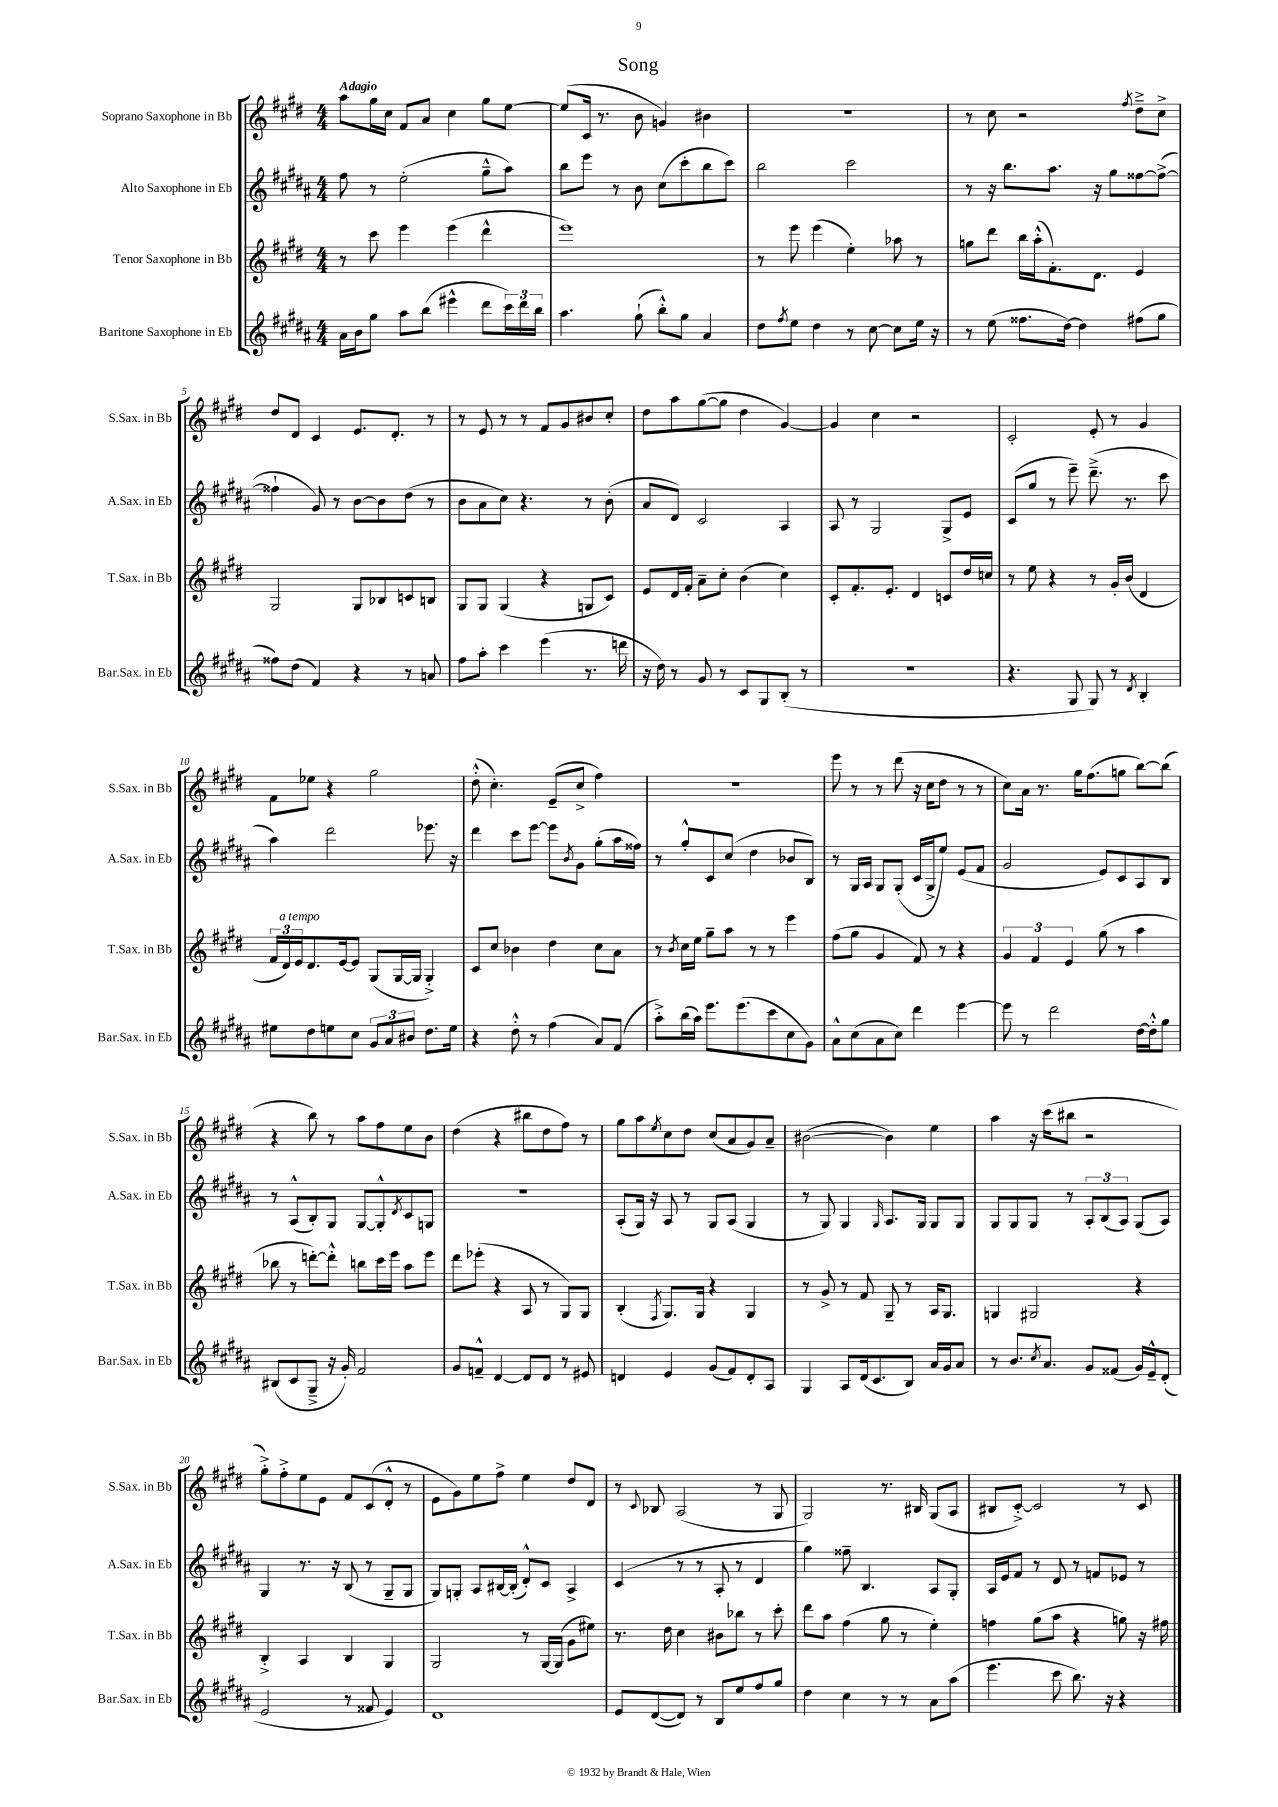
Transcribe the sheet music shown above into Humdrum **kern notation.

**kern	**kern	**kern	**kern
*part4	*part3	*part2	*part1
*staff4	*staff3	*staff2	*staff1
*I"Baritone Saxophone in Eb	*I"Tenor Saxophone in Bb	*I"Alto Saxophone in Eb	*I"Soprano Saxophone in Bb
*I'Bar.Sax. in Eb	*I'T.Sax. in Bb	*I'A.Sax. in Eb	*I'S.Sax. in Bb
*clefG2	*clefG2	*clefG2	*clefG2
*k[f#c#g#d#a#]	*k[f#c#g#d#]	*k[f#c#g#d#a#]	*k[f#c#g#d#]
*M4/4	*M4/4	*M4/4	*M4/4
=1	=1	=1	=1
!	!	!	!LO:TX:a:B:t=Adagio
16a#\LL	8r	8ff#\	8aa\L
16b\J	.	.	.
8gg#\J	8ccc#\	8r	16gg#\L
.	.	.	16cc#\JJ
8aa#\L	4eee\	(2ee'\	8f#/L
(8bb\J	.	.	8a/J
4eee#X^^\	(4eee\	.	4cc#\
8ddd#\L	4ddd#^^\	8gg#~^^\L	8gg#\L
24ccc#\L)	.	8aa#\J)	[8ee\J
24ddd#\	.	.	.
24bb\JJ	.	.	.
=2	=2	=2	=2
4.aa#\	1eee)	8bb\L	(8ee/L]
.	.	8eee\J	16c#/Jk
.	.	.	8.r
.	.	8r	.
(8gg#`\	.	8b\	8b\
8bb'^^\L)	.	(8cc#\L	4gn/)
8gg#\J	.	8ccc#'\	.
4a#/	.	8bb\	4b#X\
.	.	8ccc#\J)	.
=3	=3	=3	=3
8dd#\L	8r	2bb\	1r
8qff#/	.	.	.
8ee\J	8eee\	.	.
4dd#\	(4eee\	.	.
8r	4ee'\)	2ccc#\	.
[8cc#\	.	.	.
8cc#\L]	8aa-X\	.	.
16ee\Jk	8r	.	.
16r	.	.	.
=4	=4	=4	=4
8r	8ggn\L	8r	8r
(8ee\	8ddd#\J	16r	8cc#\
.	.	8.bb\L	.
8.ff##X\L	16bb\LL	.	2r
.	(16aa'^^\J	.	.
.	8.f#'\)	8.aa#\J	.
[16dd#\Jk)	.	.	.
4dd#\]	.	.	.
.	8.d#\J	16r	.
.	.	8gg#\L	.
.	.	.	8qff#/
(8ff#X\L	4e/	[8ff##X\	8dd#~^\L
8gg#\J	.	(8ff##^\J_	8cc#^\J
!!LO:LB:g=z
=5	=5	=5	=5
8ff##X\L)	2G#/	4ff##X`\]	8dd#/L
(8dd#\J	.	.	8d#/J
4f#/)	.	8g#/)	4c#/
.	.	8r	.
4r	8G#/L	[8b\L	8.e/L
.	8B-X/	8b\]	.
.	.	.	8.d#'/J
8r	8cn/	(8dd#\J	.
8an/	8Bn/J	8r	8r
=6	=6	=6	=6
8ff#\L	8G#/L	8b\L	8r
8aa#'\J	8G#/J	8a#\	8e/
4ccc#\	(4G#/	8cc#\J)	8r
.	.	4.r	8r
(4eee\	4r	.	8f#/L
.	.	.	8g#/
8.r	8Gn/L	8r	8b#X/
.	8c#/J)	(8b'\	8cc#'/J
16dddn\	.	.	.
=7	=7	=7	=7
16r	8e/L	8a#/L	8dd#\L
16dd#\)	.	.	.
8r	16d#/L	8d#/J)	8aa\
.	16f#'/JJ	.	.
8g#/	8a~\L	2c#/	([8gg#\
8r	8cc#'\J	.	8gg#\J]
8c#/L	(4b\	.	4dd#\
8G#/	.	.	.
(8B'/J	4cc#\)	4A#/	[4g#/)
8r	.	.	.
=8	=8	=8	=8
1r	8c#'/L	8A#/	4g#/]
.	8.f#'/	8r	.
.	.	2G#/	4cc#\
.	8.e'/J	.	.
.	4d#/	.	2r
.	8cn/L	8G#^/L	.
.	16dd#/L	8e/J	.
.	16ccn/JJ	.	.
=9	=9	=9	=9
4.r	8r	(8c#/L	2c#'/
.	8ee\	8gg#/J	.
.	4r	8r	.
8G#/	.	8eee~\)	.
8G#/)	8r	(8.ddd#~^\	8e'/
8r	16g#'/LL	.	8r
.	(16b/JJ	8.r	.
8qd#/	.	.	.
4B'/	4d#/	.	4g#/
.	.	8ccc#\	.
!!LO:LB:g=z
=10	=10	=10	=10
8ee#X\L	24f#/LL	4aa#\)	8f#\L
!	!LO:TX:a:i:t=a tempo	!	!
.	24d#/)	.	.
.	24e/J	.	.
8dd#\	8.d#/	.	8ee-X\J
8een\	.	2ddd#\	4r
.	[16e/k	.	.
8cc#\J	8e/J]	.	.
12g#/L	(8G#/L	.	2gg#\
12a#/	.	.	.
.	[16G#/L	.	.
12b#X/J	.	.	.
.	16G#/JJ]	.	.
8.dd#\L	4G#'^/)	8.eee-X\	.
16ee\Jk	.	16r	.
=11	=11	=11	=11
4r	8c#/L	4ddd#\	(8dd#'^^\
.	8cc#/J	.	4.cc#'\)
8dd#'^^\	4b-X\	8ccc#\L	.
8r	.	[8eee\J	.
(4ff#\	4dd#\	8eee\L]	(8e~/L
.	.	8qb/	.
.	.	8g#\J	8cc#^/J
8a#/L)	8cc#\L	(8gg#'\L	4ff#\)
(8f#/J	8a\J	16aa#\L	.
.	.	16ff##X\JJ)	.
=12	=12	=12	=12
8aa#'^\L)	8r	8r	1r
.	8qb/	.	.
(16bb\L	16cc#\LL	8gg#'^^/L	.
16aa#\JJ)	16ee\JJ	.	.
8.eee\L	8gg#~\L	8c#/	.
.	8aa\J	(8cc#/J	.
(8.eee\	.	.	.
.	8r	4dd#\	.
8ccc#\	8r	.	.
8cc#\	4eee\	8b-X/L	.
8g#\J)	.	8B/J)	.
=13	=13	=13	=13
8a#^^\L	(8ff#\L	8r	8eee\
(8cc#\	8gg#\J	16G#/LL	8r
.	.	16A#/JJ	.
8a#\	4g#/	8G#/L	8r
8cc#\J)	.	(8G#'/J	(8ddd#\
4ddd#\	8f#/)	16c#/LL	16r
.	.	16G#^/J	16cc#\KL
.	8r	8ee/J)	8dd#\J
[4eee\	4r	(8e/L	8r
.	.	8f#/J	8r
=14	=14	=14	=14
8eee\]	6g#/	2g#/	8cc#\L)
8r	.	.	16a\Jk
.	6f#/	.	.
.	.	.	8.r
2ddd#\	.	.	.
.	6e/	.	.
.	.	.	16gg#\KL
.	.	.	(8.ff#\
.	(8gg#\	8e/L)	.
.	8r	8c#/	8ggn\J
[16dd#\LL	4aa\	8A#/	[8bb\L)
16dd#'^^\J]	.	.	.
8gg#\J	.	8B/J	(8bb\J]
!!LO:LB:g=z
=15	=15	=15	=15
(8B#X/L	8bb-X\	8r	4r
8c#/	8r	(8A#^^/L	.
8G#~^/J	[8dddn'\L)	8B'/)	8bb\)
16r	8ddd'^^\J]	8G#/J	8r
16g#'/)	.	.	.
2f#/	8bbn\L	[8G#/L	8aa\L
.	16ccc#\L	8G#'^^/]	8ff#\
.	16eee\JJ	.	.
.	.	8qd#/	.
.	8aa\L	8c#/	8ee\
.	8eee\J	8Gn/J	8b\J
=16	=16	=16	=16
8g#/L	8ddd#\L	1r	(4dd#\
8fn~^^/J	(8eee-X'\J	.	.
[4d#/	4r	.	4r
8d#/L]	8A/	.	8bb#X\L
8d#/J	8r	.	8dd#\
8r	8G#/L)	.	8ff#\J)
8e#X/	8G#/J	.	8r
=17	=17	=17	=17
4dn/	(4B'/	(8A#'/L	8gg#\L
.	.	16G#/Jk)	8aa\
.	.	16r	.
.	8qF#/	.	8qee/
4e/	8.G#/L)	8A#/	8cc#\
.	.	8r	8dd#\J
.	16G#/Jk	.	.
(8g#/L	4r	8G#/L	(8cc#/L
8f#/)	.	(8A#/J	8a/
8d'/	4G#/	4G#/	8g#/)
8A#/J	.	.	8a~/J
=18	=18	=18	=18
4G#/	8r	8r	([2b#X\
.	8g#^/	8G#/)	.
8A#/L	8r	4G#/	.
(16d#/k	8f#/	.	.
8.c#/	.	.	.
.	.	16qqG#/	.
.	8G#~/	8.A#/L	4b#\])
8B/J)	8r	.	.
.	.	16G#/Jk	.
16a#/LL	16A/KL	8G#/L	4ee\
16g#/J	8.G#/J	.	.
8a#/J	.	8G#/J	.
=19	=19	=19	=19
8r	4Gn/	8G#/L	4aa\
8.b/L	.	8G#/	.
.	2G#X/	8G#/J	16r
8qcc#/	.	.	.
8.a#/J	.	.	(16ccc#\KL
.	.	8r	8bb#X\J
8g#/L	.	12A#'/L	2r
.	.	(12B/	.
(8f##X/J	.	.	.
.	.	12A#/J)	.
16g#/LL)	4r	(8G#/L	.
16e~^^/J	.	.	.
(8d#'/J	.	8A#/J)	.
!!LO:LB:g=z
=20	=20	=20	=20
2e/	4B'^/	4G#/	8gg#'^\L)
.	.	.	8ff#'^\
.	4A/	8.r	8ee\
.	.	.	8e\J
.	.	16r	.
8r	4B/	(8B/	8f#/L
8f##X/	.	8r	(8c#/
4e/)	4G#/	8G#~/L	8d#'^^/J
.	.	8G#/J	8r
=21	=21	=21	=21
1d#	2G#/	8G#/L)	8e\L
.	.	8Gn'/J	8g#\)
.	.	8A#/L	8ee\
.	.	[16B#X/L	8ff#^\J
.	.	(16B#'/JJ]	.
.	8r	8d#'^^/L)	4ee\
.	[16G#/LL	8c#/J	.
.	(16G#/JJ]	.	.
.	8g#\L	4A#^/	8dd#/L
.	8ee#X\J)	.	8d#/J
=22	=22	=22	=22
8e/L	8.r	(4c#/	8r
.	.	.	8qqc#/
([8d#/	.	.	8B-X/
.	16dd#\	.	.
8d#/J])	4cc#\	8r	(2A/
8r	.	8r	.
8B/L	8b#X\L	8A#'/	.
8ee/	8bb-X\J	8r	.
8ff#/	8r	4d#/	8r
8gg#/J	8ccc#'\	.	8G#/
=23	=23	=23	=23
4dd#\	8ddd#\L	4gg#\)	2G#/)
.	8aa\J	.	.
4cc#\	(4ff#\	8ff##X~\	.
.	.	4.B/	.
8r	8gg#\	.	8.r
8r	8r	.	.
.	.	.	16B#X/
8a#\L	4ee'\)	8A#/L	(8G#/L
(8aa#\J	.	8G#'/J	8A/J
=24	=24	=24	=24
4.eee\	4ffn\	16A#/LL	8B#X/L
.	.	16e/J	.
.	.	8f#/J	[8c#'^/J)
.	(8gg#\L	8r	2c#/]
8ccc#\	8aa\J	8d#/	.
8.bb\)	4r	8r	.
.	.	8fn/L	.
16r	.	.	.
4r	8ggn\)	8e-X/J	8r
.	16r	8r	8c#/
.	16ff#X\	.	.
==	==	==	==
*-	*-	*-	*-
